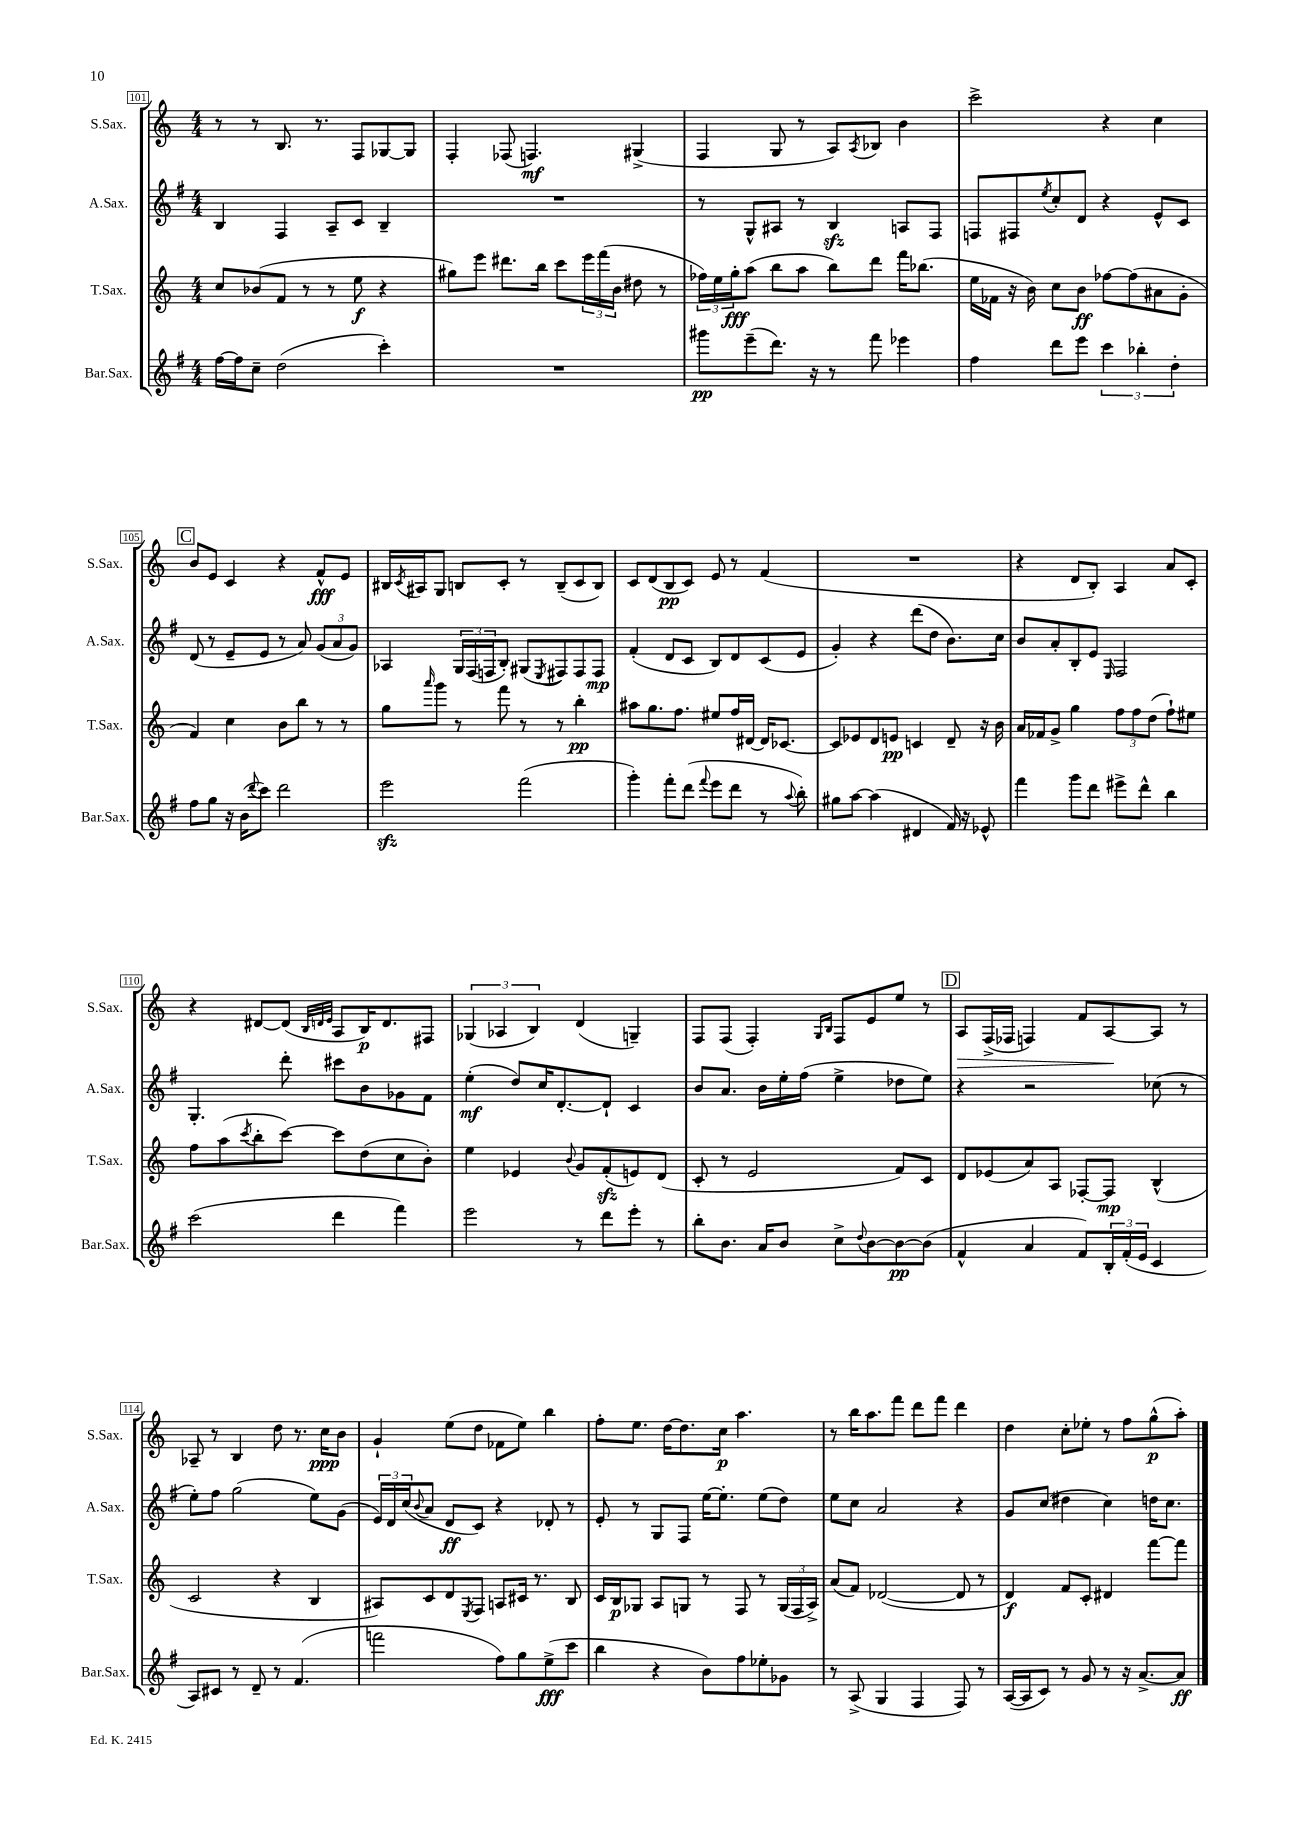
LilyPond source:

<<
\new StaffGroup <<
\new Staff = "s0" \with { instrumentName = "S.Sax." shortInstrumentName = "S.Sax." } {
    \clef treble \key c \major \numericTimeSignature \time 4/4
    r8 r8 b8. r8. f8 ges8~ ges8 |
    f4-. fes8( f4.\mf) gis4->( |
    f4 g8 r8 a8) \acciaccatura { a8 } bes8 b'4 |
    c'''2-> r4 c''4 |
    \mark \markup { \box "C" } b'8 e'8 c'4 r4 f'8-^\fff e'8 |
    bis16 \acciaccatura { c'8 } ais16 g8 b8 c'8-. r8 b8--( c'8 b8) |
    c'8 d'8( b8\pp c'8) e'8 r8 f'4( |
    R1 |
    r4 d'8 b8-.) a4 a'8 c'8-. |
    r4 dis'8~ dis'8( \grace { b32 d'32 e'32 } a8 b16\p) d'8. fis8 |
    \tuplet 3/2 { ges4( aes4 b4) } d'4( g4--) |
    f8 f8( f4-.) \grace { g16 b16 } f8 e'8 e''8 r8 |
    \mark \markup { \box "D" } a8\> f16->( fes16 f4) f'8 a8~\! a8 r8 |
    aes8-- r8 b4 d''8 r8. c''16\ppp b'8 |
    g'4-! e''8( d''8 fes'8 e''8) b''4 |
    f''8-. e''8. d''16~ d''8. c''16\p a''4. |
    r8 b''16 a''8. f'''8 d'''8 f'''8 d'''4 |
    d''4 c''8-. ees''8-. r8 f''8 g''8-^\p( a''8-.) \bar "|." |
}
\new Staff = "s1" \with { instrumentName = "A.Sax." shortInstrumentName = "A.Sax." } {
    \clef treble \key g \major \numericTimeSignature \time 4/4
    b4 fis4 a8-- c'8 b4-- |
    R1 |
    r8 g8-^ ais8 r8 b4\sfz a8 fis8 |
    f8 fis8 \acciaccatura { e''8 } c''8-. d'8 r4 e'8-^ c'8 |
    \mark \markup { \box "C" } d'8( r8 e'8-- e'8 r8 a'8) \tuplet 3/2 { g'8( a'8 g'8) } |
    aes4 \tuplet 3/2 { g16 fis16( f16 } b8-.) gis8( \acciaccatura { e8 } fis8) fis8 fis8\mp |
    fis'4-.( d'8 c'8 b8) d'8 c'8( e'8 |
    g'4-.) r4 d'''8( d''8 b'8.) c''16 |
    b'8 a'8-. b8-. e'8 \grace { e16 } fis2 |
    g4.-. d'''8-. cis'''8 b'8 ges'8 fis'8 |
    e''4-.\mf( d''8) c''16 d'8.~-. d'8-! c'4 |
    b'8 a'8. b'16 e''16-. fis''16( e''4-> des''8 e''8) |
    \mark \markup { \box "D" } r4 r2 ces''8( r8 |
    e''8-.) fis''8 g''2( e''8) g'8( |
    \tuplet 3/2 { e'16) d'16 c''16( } \appoggiatura { b'8 } a'8 d'8\ff c'8) r4 des'8-. r8 |
    e'8-. r8 g8 fis8 e''16~ e''8.-. e''8( d''8) |
    e''8 c''8 a'2 r4 |
    g'8 c''8( dis''4 c''4) d''16 c''8. \bar "|." |
}
\new Staff = "s2" \with { instrumentName = "T.Sax." shortInstrumentName = "T.Sax." } {
    \clef treble \key c \major \numericTimeSignature \time 4/4
    c''8 bes'8( f'8 r8 r8 e''8\f r4 |
    gis''8) e'''8 dis'''8. b''16 c'''8 \tuplet 3/2 { e'''16 f'''16( b'16 } dis''8 r8 |
    \tuplet 3/2 { fes''16) e''16 g''16-.\fff } a''8( b''8 a''8 b''8) d'''8 f'''16 bes''8.( |
    e''16 fes'16 r16 b'16) c''8 b'8\ff fes''8~ fes''8( ais'8 g'8-. |
    \mark \markup { \box "C" } f'4) c''4 b'8 b''8 r8 r8 |
    g''8 \grace { a'''16 } g'''8 r8 f'''8 r8 r8 b''4-.\pp |
    ais''8 g''8. f''8. eis''8 f''16 dis'16~ dis'16 ces'8.~ |
    ces'8 ees'8 d'8 e'8\pp c'4 d'8-- r16 b'16 |
    a'16 fes'16 g'8-> g''4 \tuplet 3/2 { f''8 f''8 d''8( } f''8-!) eis''8 |
    f''8 a''8( \acciaccatura { c'''8 } b''8-. c'''8~) c'''8 d''8( c''8 b'8-.) |
    e''4 ees'4 \appoggiatura { b'8 } g'8 f'8-.\sfz( e'8) d'8( |
    c'8-. r8 e'2 f'8) c'8 |
    \mark \markup { \box "D" } d'8 ees'8( a'8) a8 fes8~-. fes8\mp b4-^( |
    c'2 r4 b4 |
    ais8) c'8 d'8 \acciaccatura { e8 } f8 a8 cis'16 r8. b8 |
    c'16 b16\p ges8 a8 g8 r8 f8 r8 \tuplet 3/2 { g16( f16 a16->) } |
    a'8( f'8) des'2~( des'8 r8 |
    d'4\f) f'8 c'8-. dis'4 f'''8~ f'''8 \bar "|." |
}
\new Staff = "s3" \with { instrumentName = "Bar.Sax." shortInstrumentName = "Bar.Sax." } {
    \clef treble \key g \major \numericTimeSignature \time 4/4
    fis''16~ fis''16 c''8-- d''2( c'''4-.) |
    R1 |
    gis'''8\pp e'''8--( d'''8.) r16 r8 fis'''8 ees'''4 |
    fis''4 d'''8 e'''8 \tuplet 3/2 { c'''4 bes''4-. d''4-. } |
    \mark \markup { \box "C" } fis''8 g''8 r16 b'16( \appoggiatura { d'''8 } c'''8) d'''2 |
    e'''2\sfz fis'''2( |
    g'''4-.) fis'''8-. d'''8( \appoggiatura { fis'''8 } e'''8 d'''8 r8 \appoggiatura { a''8 } b''8-.) |
    gis''8 a''8~ a''4( dis'4 fis'16) r16 ees'8-^ |
    fis'''4 g'''8 d'''8 eis'''8-> d'''8-^ b''4 |
    c'''2( d'''4 fis'''4) |
    e'''2 r8 d'''8 e'''8-. r8 |
    b''8-. b'8. a'16 b'8 c''8-> \appoggiatura { d''8 } b'8~ b'8~\pp b'8( |
    \mark \markup { \box "D" } fis'4-^ a'4 fis'8) \tuplet 3/2 { b16-. fis'16-.( e'16 } c'4 |
    a8) cis'8 r8 d'8-- r8 fis'4.( |
    f'''2 fis''8) g''8 e''8->\fff( c'''8 |
    b''4 r4 b'8) fis''8 ees''8-. ges'8 |
    r8 a8->( g4 fis4 fis8) r8 |
    a16~( a16 c'8) r8 g'8 r8 r16 a'8.~-> a'8\ff \bar "|." |
}
>>
>>
\layout { \context { \Score currentBarNumber = #101 \override BarNumber.stencil = #(make-stencil-boxer 0.1 0.3 ly:text-interface::print) } }
